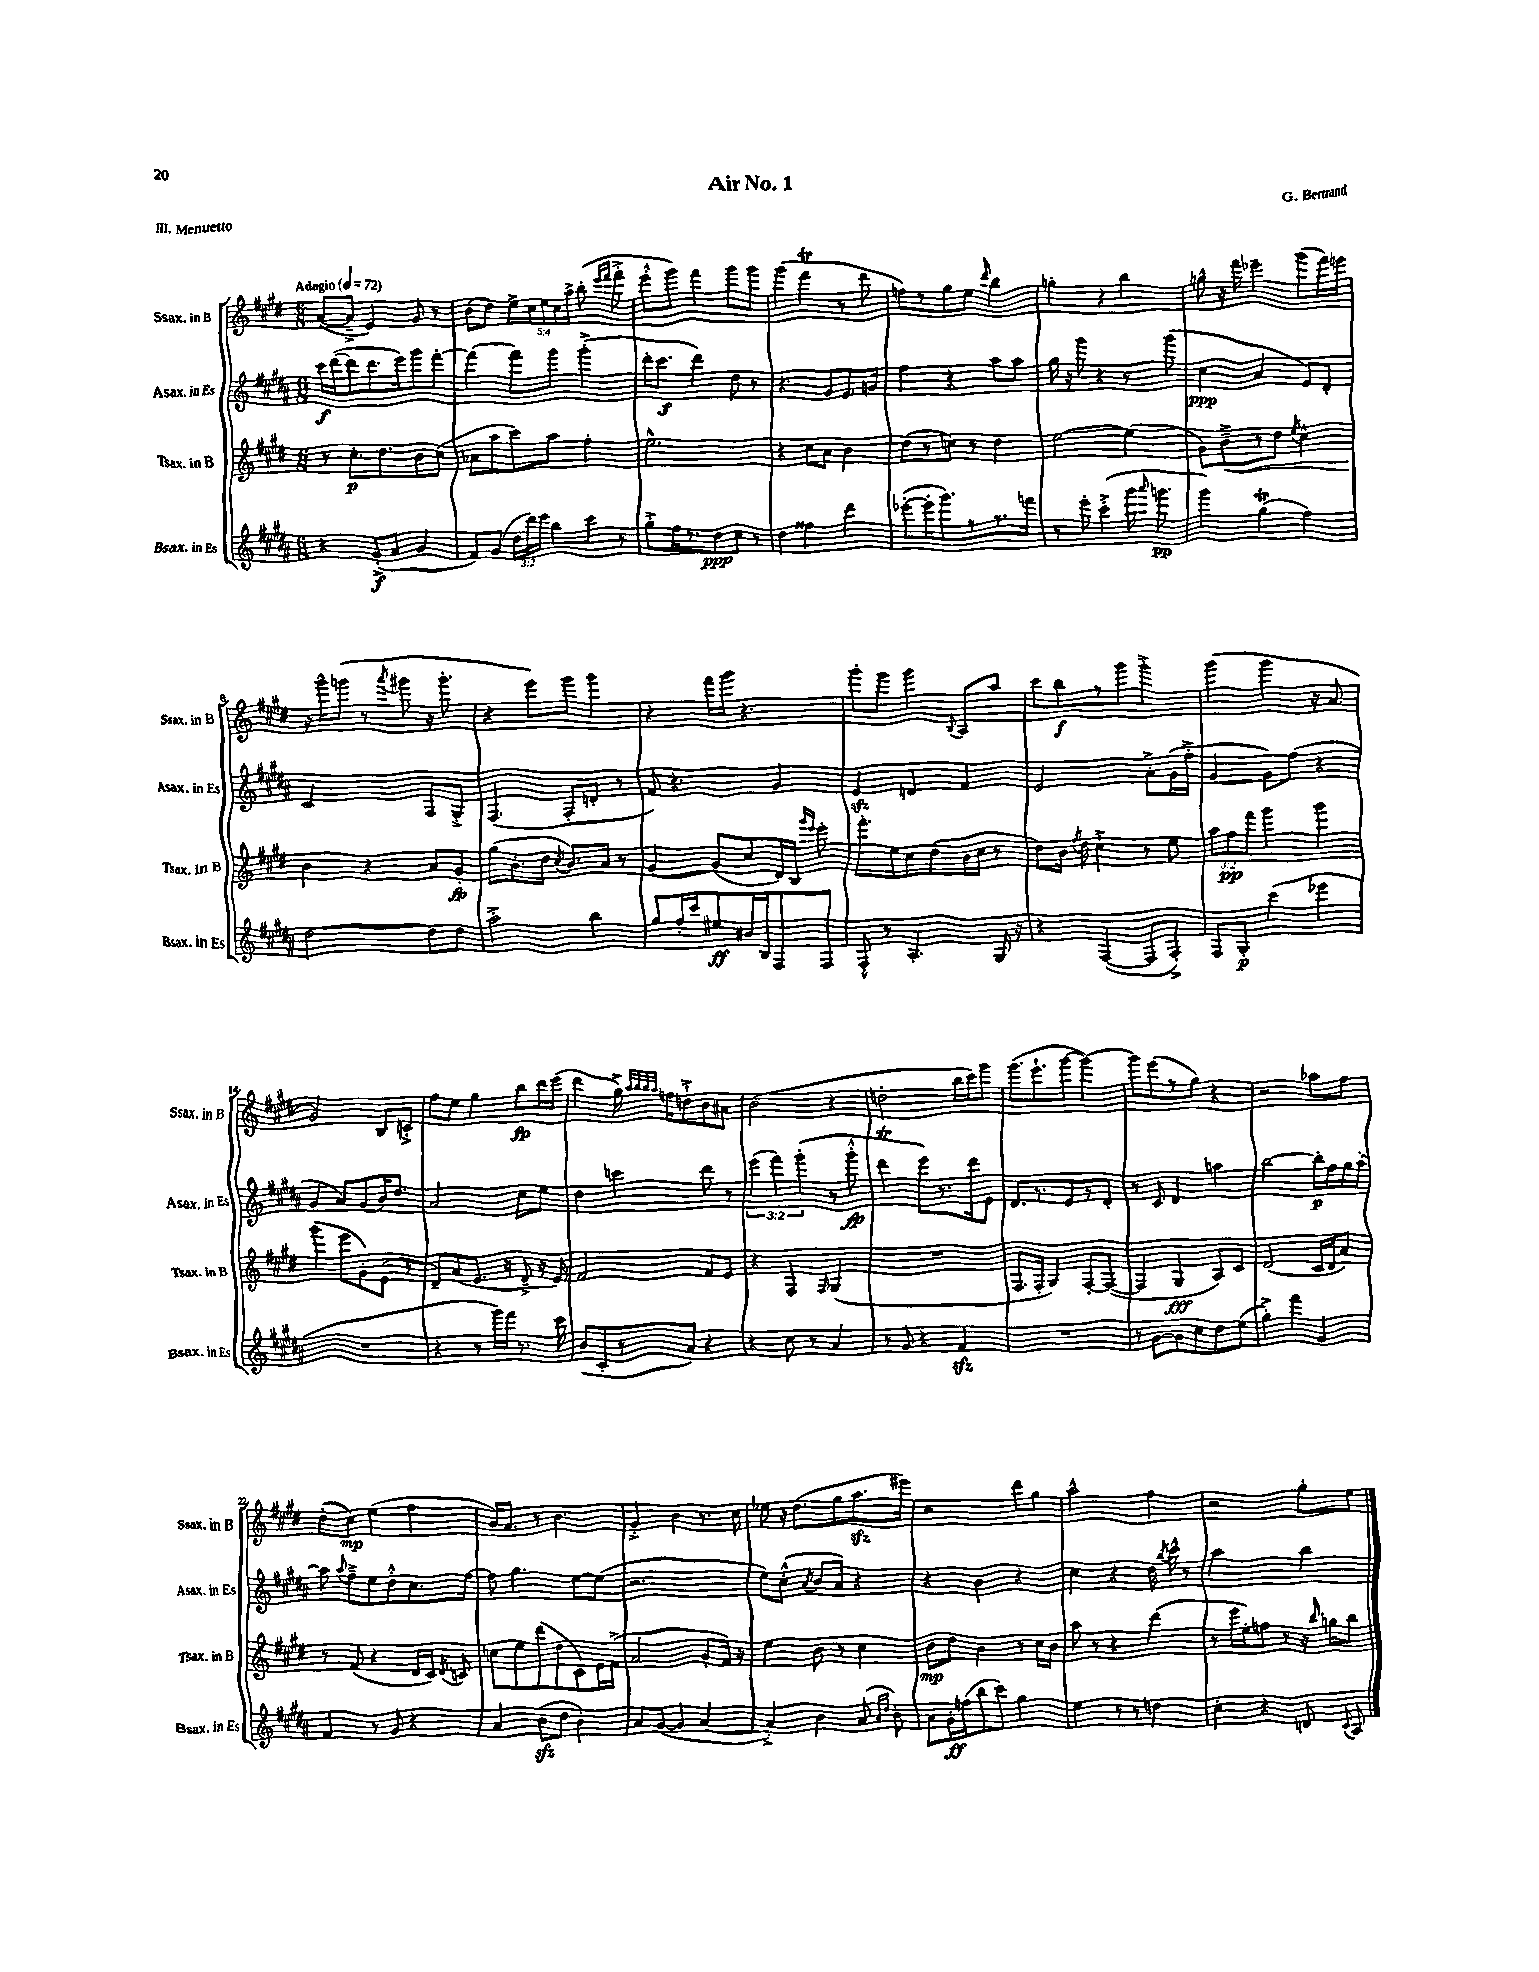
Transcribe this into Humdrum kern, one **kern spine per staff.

**kern	**kern	**kern	**kern
*staff4	*staff3	*staff2	*staff1
*clefG2	*clefG2	*clefG2	*clefG2
*k[f#c#g#d#a#]	*k[f#c#g#d#]	*k[f#c#g#d#a#]	*k[f#c#g#d#]
*M6/8	*M6/8	*M6/8	*M6/8
*MM72	*MM72	*MM72	*MM72
4r	8r	16ccc#\LL	([8a/L
.	.	([16ddd#\J	.
.	8.cc#'\L	8ddd#\]	8a~^/]J
(8g#'^/L	.	8.ddd#\	4e/)
.	8.dd#\	.	.
8a#/J	.	.	.
.	.	16eee\k)	.
4g#/	8b\	8ggg#\	8g#/
.	(8cc#\J	[8fff#'\J	8r
=	=	=	=
8f#/L)	8a-\L	(4fff#\]	(8b\L
(8g#/J	8aa\	.	8dd#\J)
24dd#\LL	8ccc#\)	8fff#\L)	20ee^\LL
24ddd#\)	.	.	.
.	.	.	20cc#\
24eee\JJ	.	.	.
.	.	.	20ee\
8bb\L	8aa\J	8ggg#\J	.
.	.	.	20cc#\
.	.	.	20aa^\JJ
8ccc#\J	4ff#'\	(4ggg#'^\	(8bb'\
.	.	.	16qqeee/LL
.	.	.	16qqfff#/JJ
8r	.	.	8fff#'^\
=	=	=	=
8gg#'^\L	2.ee^^\	16ddd#'\LK	8eee'^^\L
.	.	8.ccc#\J	.
16ff#\K	.	.	8ggg#\J)
8.r	.	.	.
.	.	4ddd#\)	4fff#\
8dd#\	.	.	.
8cc#\J	.	8dd#\	8ggg#\L
8r	.	8r	8ggg#\J
=	=	=	=
4dd#\	4r	4.r	(4ggg#\
4ff##\	8cc#\L	.	4fff#\
.	8a\J	8g#/L	.
4ddd#\	4b\	8.e/	8r
.	.	.	8ddd#\
.	.	16g/Jk	.
=	=	=	=
([8eee-'\L	(8dd#\L	4ff#\	8ff\L)
16eee-'\]K	8r	.	8r
8.ggg#\)	.	.	.
.	8cc\J)	4r	8gg#\
8r	8r	.	8ee\J
.	.	.	16qqddd#/
8.r	4dd#\	8aa#\L	4bb\
.	.	8aa#\J	.
16fff\Jk	.	.	.
=	=	=	=
8r	[2ee\	16gg#\	4gg'\
.	.	16r	.
8eee'\	.	8ggg#\	.
(4ccc#'^\	.	4r	4r
16ggg#\	(4ee\]	8r	4bb\
16qqaaa#/	.	.	.
8.ggg\	.	.	.
.	.	(8ggg#\	.
=	=	=	=
4ggg#\)	8g#\L)	4cc#\	8gg^^\
.	8b~^\	.	16r
.	.	.	16fff#\
(4gg#\	8r	4a#/	4eee-~\
.	8dd#\J	.	.
.	8qee/	.	.
4ff#\)	4cc#^^\	8e/L)	(8ggg#\L
.	.	8d#'/J	16fff#\L)
.	.	.	16eee\JJ
=	=	=	=
[2dd#\	4b\	2c#/	16r
.	.	.	16ggg#^^\LK
.	.	.	(8ggg\J
.	4r	.	8r
.	.	.	8qaaa/
.	.	.	8ggg#\
8dd#\]L	8a/L	8F#/L	16r
.	.	.	8.ggg#'\
8dd#\J	8g#'/J	8G#'^/J	.
=	=	=	=
2aa#'^\	(8gg#\L	(4.F#/	4r
.	8.b'\	.	.
.	.	.	8eee\L)
.	16dd#\Jk	.	.
.	8qcc#/	.	.
.	8.b/L)	8F#'/L	8ggg#\J
4bb\	.	8d'/J	4ggg#\
.	16a/Jk	.	.
.	8r	8r	.
=	=	=	=
8gg#/L	[4g#/	8f#/)	4r
16ff#'/L	.	4.r	.
16ccc#/J	.	.	.
8ee#/	(8g#/]L	.	16fff#\LL
.	.	.	16ggg#\JJ
16b#/L	8cc#/	.	4.r
16B/J	.	.	.
8F#/	16d#/L)	4g#/	.
.	16B/JJ	.	.
.	16qqggg#/LL	.	.
.	16qqeee/JJ	.	.
8F#/J	8eee'\	.	.
=	=	=	=
8F#'^^/	8.fff#'\L	4e/	8ggg#'\L
8r	.	.	8ggg#\J
.	16ee\k	.	.
4.A#'/	8cc#\	4d/	4ggg#\
.	(8dd#\	.	.
.	.	.	8qqB/
.	16b\L	4f#/	8A/L
.	16cc#\JJ	.	.
16G#/	8r	.	8aa/J
16r	.	.	.
=	=	=	=
4r	8dd#\L)	2e/	8ccc#\L
.	16b\Jk	.	8bb\
.	8qff#/	.	.
.	16dd#\	.	.
([4F#/	4cc#`^\	.	8r
.	.	.	8ggg#\J
8F#/]L	8r	8a#'^\L	4ggg#'^\
8F#'^/J)	8ee\	(16g#\L	.
.	.	16ff#'^\JJ	.
=	=	=	=
8F#/L	12aa\L	[4g#/	(4ggg#\
.	12ff#\	.	.
8G#'/J	.	.	.
.	12fff#\J	.	.
(4ccc#\	4ggg#\	8g#\]L)	4ggg#\
.	.	(8ff#\J	.
4eee-\	4ggg#\	4r	16r
.	.	.	8.a/
=	=	=	=
2.r	(4ggg#\	4g#/	2g#/)
.	8eee\L	8a#/L)	.
.	8g#'\)	(8g#/	.
.	(8e\J	16b/K)	8B/L
.	.	8.dd#/J	.
.	8r	.	8c'^/J
=	=	=	=
4r	8d#~/L)	2a#/	8ff#\L
.	(8a/	.	8ee\J
8r	8.e/J	.	4gg#\
16ggg#\LL)	.	.	.
16fff#\JJ	16r	.	.
8.r	8d#~^/	8cc#\L	8bb\L
.	16r	8ee\J	16ddd#\L
16ccc#\	16e/)	.	(16eee\JJ
=	=	=	=
(8b/L	2f#/	4dd#\	4ddd#\
8c#'/	.	.	.
8r	.	4ccc\	16gg#^\)
.	.	.	32qqaa/LLL
.	.	.	32qqbb/
.	.	.	32qqbb/
.	.	.	32qqaa/JJJ
.	.	.	16ff\LK
8a#/J)	.	.	8dd`^\
4r	8f#/L	8ddd#\	8b\
.	8e/J	8r	8a#\J
=	=	=	=
4r	4r	(6eee\	(2b\
.	.	6fff#\)	.
8cc#\	4F#/	.	.
.	.	(6ggg#'\	.
8r	.	.	.
.	16qqF#/	.	.
4a#/	(4G#/	8r	4r
.	.	8ggg#'^^\	.
=	=	=	=
8r	2.r	4ddd#\	2dd'\
8g#/	.	.	.
4r	.	8eee\L)	.
.	.	8.r	.
4f#/	.	.	16bb\LL
.	.	16ddd#\k	16ccc#\J)
.	.	8e\J	8ggg#\J
=	=	=	=
2.r	8.F#/L	8.d#/L	(8.ggg#\L
.	16F#'/Jk	8.r	8.eee`\
.	4G#/)	.	.
.	.	8e/	[8ggg#\J
.	[8F#'/L	8r	4ggg#\_)
.	(8F#/_J	8d#'/J	.
=	=	=	=
8r	4F#/]	8r	8ggg#\]L
[8g#\L	.	8c#/	(8eee\
8g#\]	4G#/	4d#/	8r
8cc#\	.	.	8gg#\J)
8dd#\	8A/L)	4aa\	4r
(8ee\J	8c#/J	.	.
=	=	=	=
4gg#'^\)	(2d#/	[2bb\	2r
4fff#\	.	.	.
4g#/	16c#/LL	16bb'\]LL	8aa-\L
.	16d#/J	16ff#\	.
.	8a/J)	16gg#\	8ff#\J
.	.	[16aa#'\JJ	.
=	=	=	=
4f#/	8r	8aa#\]	(8dd#'\L
.	.	8qqaa#/	.
.	(8f#/	8ff#~^\L	8cc#\J)
8r	4r	8ee\	(4ee\
8g#/	.	8dd#'^^\	.
4r	16d#/LL	8.cc#\	4ff#\
.	16c#/JJ)	.	.
.	8qd#/	.	.
.	8c/	.	.
.	.	[16ff#\Jk	.
=	=	=	=
4a#/	8cc\L	8ff#\]	16b/LK)
.	.	.	8.a/J
.	8ee\	4.gg#\	.
(8b\L	(8ddd#\	.	8r
8dd#\J	8dd#\	.	4.b\
4b'\)	8c#\)	[8ee\L	.
.	16e\L	(8ee\]J	.
.	(16f#^\JJ	.	.
=	=	=	=
8a#/L	2a/	2.r	4g#'^/
([8g#/J	.	.	.
4g#/]	.	.	4b\
[4a#/	8g#'/L	.	8.r
.	16f#/Jk)	.	.
.	16r	.	16cc#\
=	=	=	=
4a#'^/])	4ee\	8ee\L)	8ee-\
.	.	(8cc#'^^\J	16r
.	.	.	(8.dd#\L
.	.	8qa#/	.
4b\	8b\	8b/L	.
.	8r	8a#/J)	8gg#\
(8a#/	4cc#\	4r	8.aa\
16qqa#/LL	.	.	.
16qqdd#/JJ	.	.	.
8b'\)	.	.	.
.	.	.	16eee#\Jk)
=	=	=	=
8a#\L	8b\L	4r	2r
16g#'\L	8dd#\J	.	.
(16ff\J	.	.	.
8bb\	4b\	4b\	.
8ccc#\J)	.	.	.
4gg#\	8r	4r	8ddd#\L
.	16cc#\LL	.	8gg#\J
.	16b\JJ	.	.
=	=	=	=
4ee\	8aa\	4cc#\	2aa^^\
.	8r	.	.
8r	4r	4r	.
8r	.	.	.
4dd\	(4ddd#\	16dd#\	4ff#\
.	.	8qbb/	.
.	.	16ccc#^^\	.
.	.	8r	.
=	=	=	=
4cc#'\	8r	2aa#\	2r
.	16eee\LL	.	.
.	16ee'\J)	.	.
4r	8ff\J	.	.
.	8r	.	.
8d/	16r	4bb\	8gg#'\L
.	16qqbb/	.	.
.	16gg\LK	.	.
8qqc#/	.	.	.
8A#/	8bb\J	.	8ee\J
==	==	==	==
*-	*-	*-	*-
